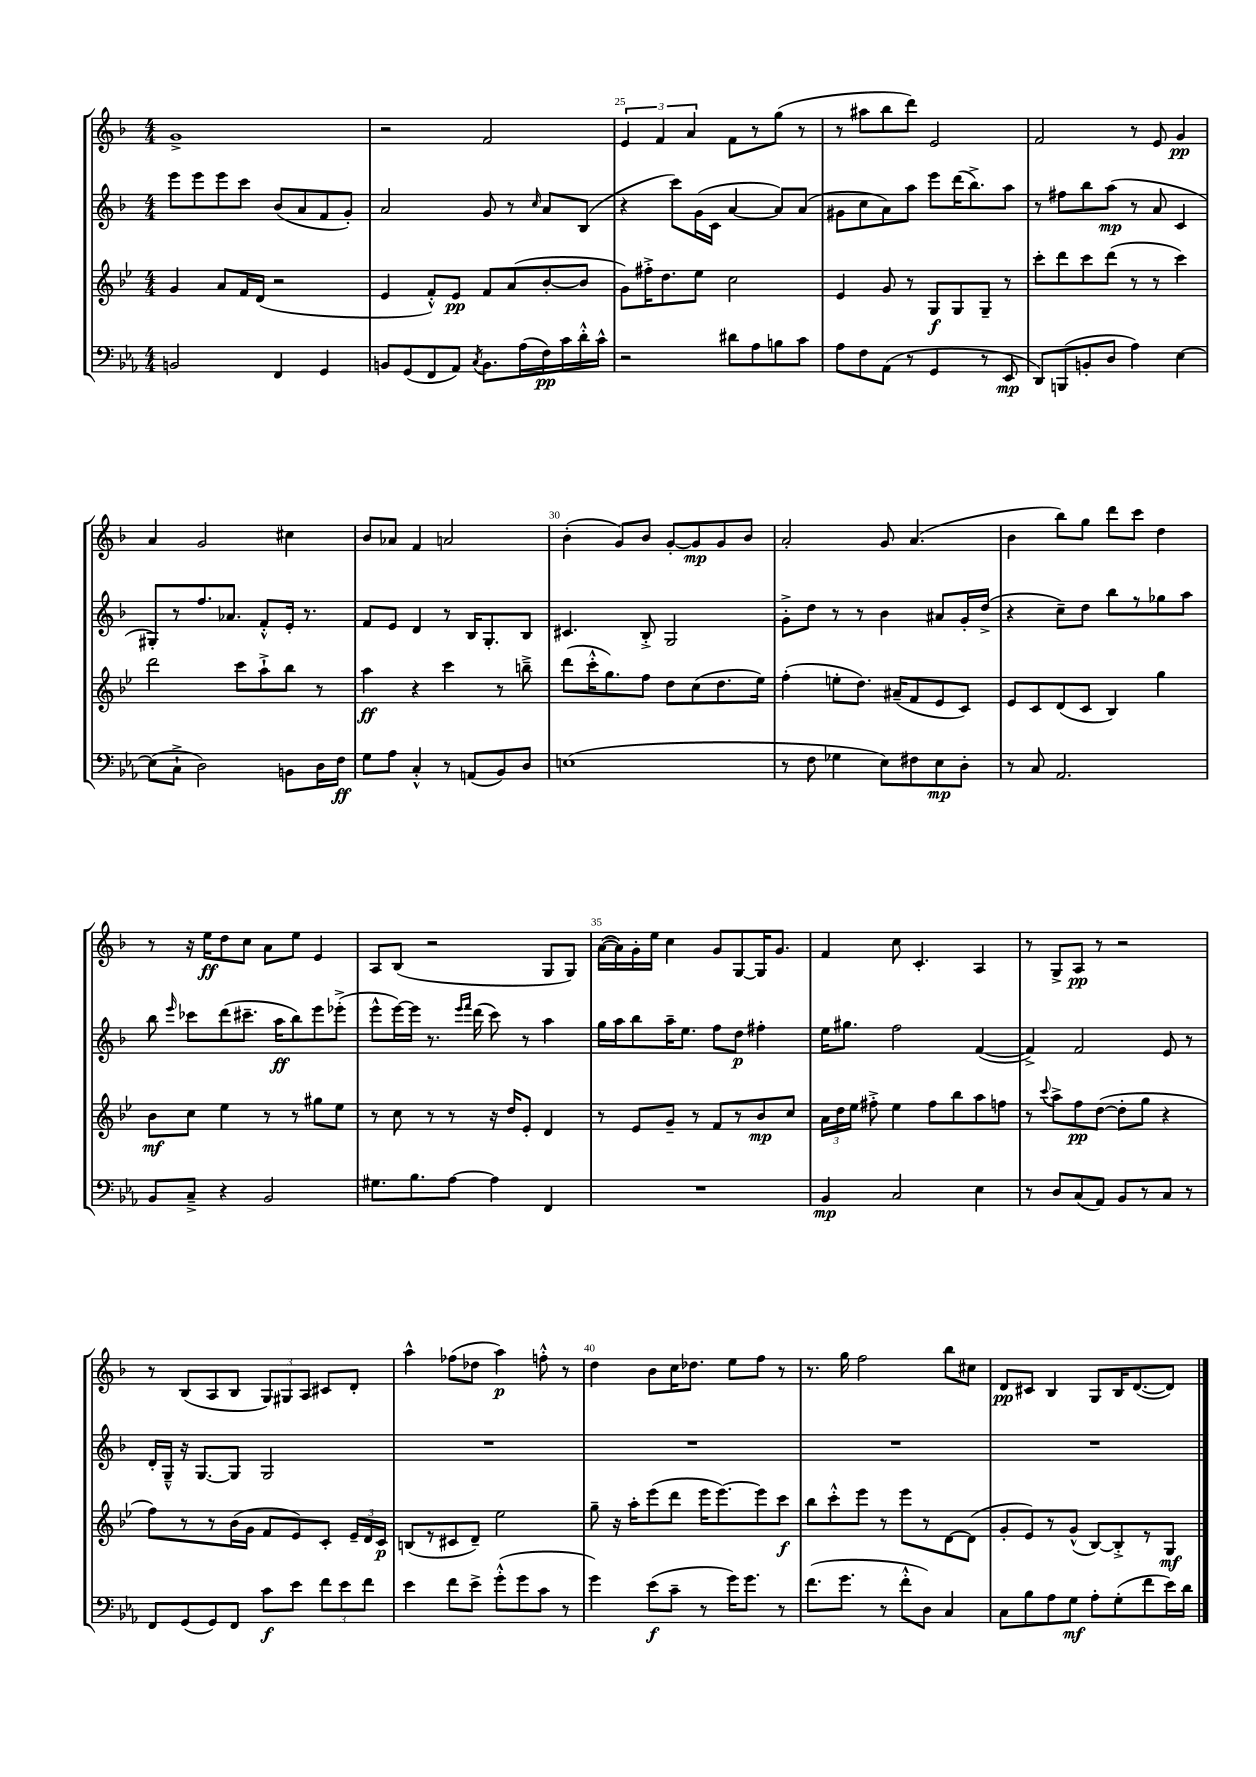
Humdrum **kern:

**kern	**kern	**kern	**kern
*staff4	*staff3	*staff2	*staff1
*clefF4	*clefG2	*clefG2	*clefG2
*k[b-e-a-]	*k[b-e-]	*k[b-]	*k[b-]
*M4/4	*M4/4	*M4/4	*M4/4
2BB	4g	8eee	1g^
.	.	8eee	.
.	8a	8eee	.
.	16f	8ccc	.
.	(16d	.	.
4FF	2r	(8b-	.
.	.	8a	.
4GG	.	8f	.
.	.	8g')	.
=	=	=	=
8BB	4e-	2a	2r
(8GG	.	.	.
8FF	8f'^^)	.	.
8AA-)	8e-	.	.
8qC	.	.	.
8.BB	8f	8g	2f
.	(8a	8r	.
(16A-	.	.	.
.	.	16qqcc	.
16F)	[8b-'	8a	.
16c	.	.	.
16d'^^	8b-]	(8B-	.
16c^^	.	.	.
=	=	=	=
2r	8g)	4r	6e
.	16ff#'^	.	.
.	.	.	6f
.	8.dd	.	.
.	.	8ccc)	.
.	.	.	6a
.	8ee-	(16g	.
.	.	16c	.
8d#	2cc	[4a	8f
8A-	.	.	8r
8B	.	8a])	(8gg
8c	.	(8a	8r
=	=	=	=
8A-	4e-	8g#	8r
8F	.	8cc	8aa#
(8AA-	8g	8a)	8bb-
8r	8r	8aa	8ddd)
4GG	8G	8eee	2e
.	8G	(16ddd	.
.	.	8.bb-^)	.
8r	8G~	.	.
8EE-	8r	8aa	.
=	=	=	=
8DD)	8ccc'	8r	2f
(8BBB	8ddd	8ff#	.
8BB'	8ccc	8bb-	.
8D	(8ddd	(8aa	.
4A-)	8r	8r	8r
.	8r	8a	8e
[4E-	4ccc)	4c	4g
=	=	=	=
(8E-]	2ddd	8G#')	4a
8C`^	.	8r	.
2D)	.	8.ff	2g
.	.	8.a-	.
.	8ccc	.	.
.	8aa`^	8f'^^	.
8BB	8bb-	16e'	4cc#
.	.	8.r	.
16D	8r	.	.
16F	.	.	.
=	=	=	=
8G	4aa	8f	8b-
8A-	.	8e	8a-
4C'^^	4r	4d	4f
8r	4ccc	8r	2a
(8AA	.	16B-	.
.	.	8.G'	.
8BB-)	8r	.	.
8D	8bb~^	8B-	.
=	=	=	=
(1E	(8ddd	4.c#	(4b-'
.	16ccc'^^	.	.
.	8.gg)	.	.
.	.	.	8g)
.	8ff	8B-'^	8b-
.	8dd	2G	[8g'
.	(8cc	.	8g]
.	8.dd	.	8g
.	.	.	8b-
.	16ee-)	.	.
=	=	=	=
8r	(4ff'	8g'^	2a'
8F	.	8dd	.
4G-	8ee'	8r	.
.	8.dd)	8r	.
8E-)	.	4b-	8g
.	(16a#~	.	.
8F#	8f	.	(4.a
8E-	8e-	8a#	.
8D'	8c)	16g'	.
.	.	(16dd^	.
=	=	=	=
8r	8e-	4r	4b-
8C	8c	.	.
2.AA-	(8d	8cc~)	8bb-)
.	8c	8dd	8gg
.	4B-)	8bb-	8ddd
.	.	8r	8ccc
.	4gg	8gg-	4dd
.	.	8aa	.
=	=	=	=
8BB-	8b-	8bb-	8r
.	.	16qqeee	.
8C~^	8cc	8ccc-	16r
.	.	.	16ee
4r	4ee-	(8ddd	8dd
.	.	8.ccc#~	8cc
2BB-	8r	.	8a
.	.	16aa	.
.	8r	8bb-)	8ee
.	8gg#	8eee	4e
.	8ee-	(8eee-'^	.
=	=	=	=
8.G#	8r	8eee^^	8A
.	8cc	[16eee)	(8B-
8.B-	.	16eee]	.
.	8r	8.r	2r
[8A-	8r	.	.
.	.	16qqeee	.
.	.	16qqfff	.
.	.	(16ddd	.
4A-]	16r	8ccc)	.
.	16dd	.	.
.	8e-'	8r	.
4FF	4d	4aa	8G
.	.	.	8G)
=	=	=	=
1r	8r	16gg	([16a
.	.	16aa	16a])
.	8e-	8bb-	16g'
.	.	.	16ee
.	8g~	16aa~	4cc
.	.	8.ee	.
.	8r	.	.
.	8f	8ff	8g
.	8r	8dd	[8G
.	8b-	4ff#'	16G]
.	.	.	8.g
.	8cc	.	.
=	=	=	=
4BB-	24a	16ee	4f
.	24dd	.	.
.	.	8.gg#	.
.	24ee-	.	.
.	8ff#'^	.	.
2C	4ee-	2ff	8cc
.	.	.	4.c'
.	8ff#	.	.
.	8bb-	.	.
4E-	8aa	([4f	4A
.	8ff	.	.
=	=	=	=
8r	8r	4f^])	8r
.	8qqccc	.	.
8D	8aa^	.	8G^
(8C	8ff	2f	8A
8AA-)	([8dd	.	8r
8BB-	8dd']	.	2r
8r	8gg	.	.
8C	4r	8e	.
8r	.	8r	.
=	=	=	=
8FF	8ff)	16d'	8r
.	.	16G~^^	.
(8GG	8r	16r	(8B-
.	.	[8.G	.
8GG)	8r	.	8A
8FF	(16b-	8G]	8B-
.	16g	.	.
8c	8f	2G	12G)
.	.	.	12G#
8e-	8e-)	.	.
.	.	.	12A
12f	8c'	.	8c#
12e-	.	.	.
.	24e-~	.	8d'
12f	24d	.	.
.	24c	.	.
=	=	=	=
4e-	(8B	1r	4aa^^
.	8r	.	.
8f	8c#	.	(8ff-
8e-^	8d~)	.	8dd-
(8g'^^	2ee-	.	4aa)
8g	.	.	.
8c	.	.	8ff'^^
8r	.	.	8r
=	=	=	=
4g)	8gg~	1r	4dd
.	16r	.	.
.	16aa'	.	.
(8e-	(8eee-	.	8b-
8c~	8ddd	.	16cc
.	.	.	8.dd-
8r	16eee-	.	.
.	[8.eee-)	.	.
16g)	.	.	8ee
8.g	.	.	.
.	8eee-]	.	8ff
8r	8ccc	.	8r
=	=	=	=
(8.f	8bb-	1r	8.r
.	8ccc'^^	.	.
8.g	.	.	16gg
.	8eee-	.	2ff
8r	8r	.	.
8f'^^	8eee-	.	.
8D)	8r	.	.
4C	[8d	.	8bb-
.	(8d]	.	8cc#
=	=	=	=
8C	8g'	1r	8d
8B-	8e-)	.	8c#
8A-	8r	.	4B-
8G	(8g^^	.	.
8A-'	[8B-)	.	8G
(8G'	8B-'^]	.	16B-
.	.	.	([8.d
8f	8r	.	.
16e-)	8G	.	8d])
16d	.	.	.
==	==	==	==
*-	*-	*-	*-
